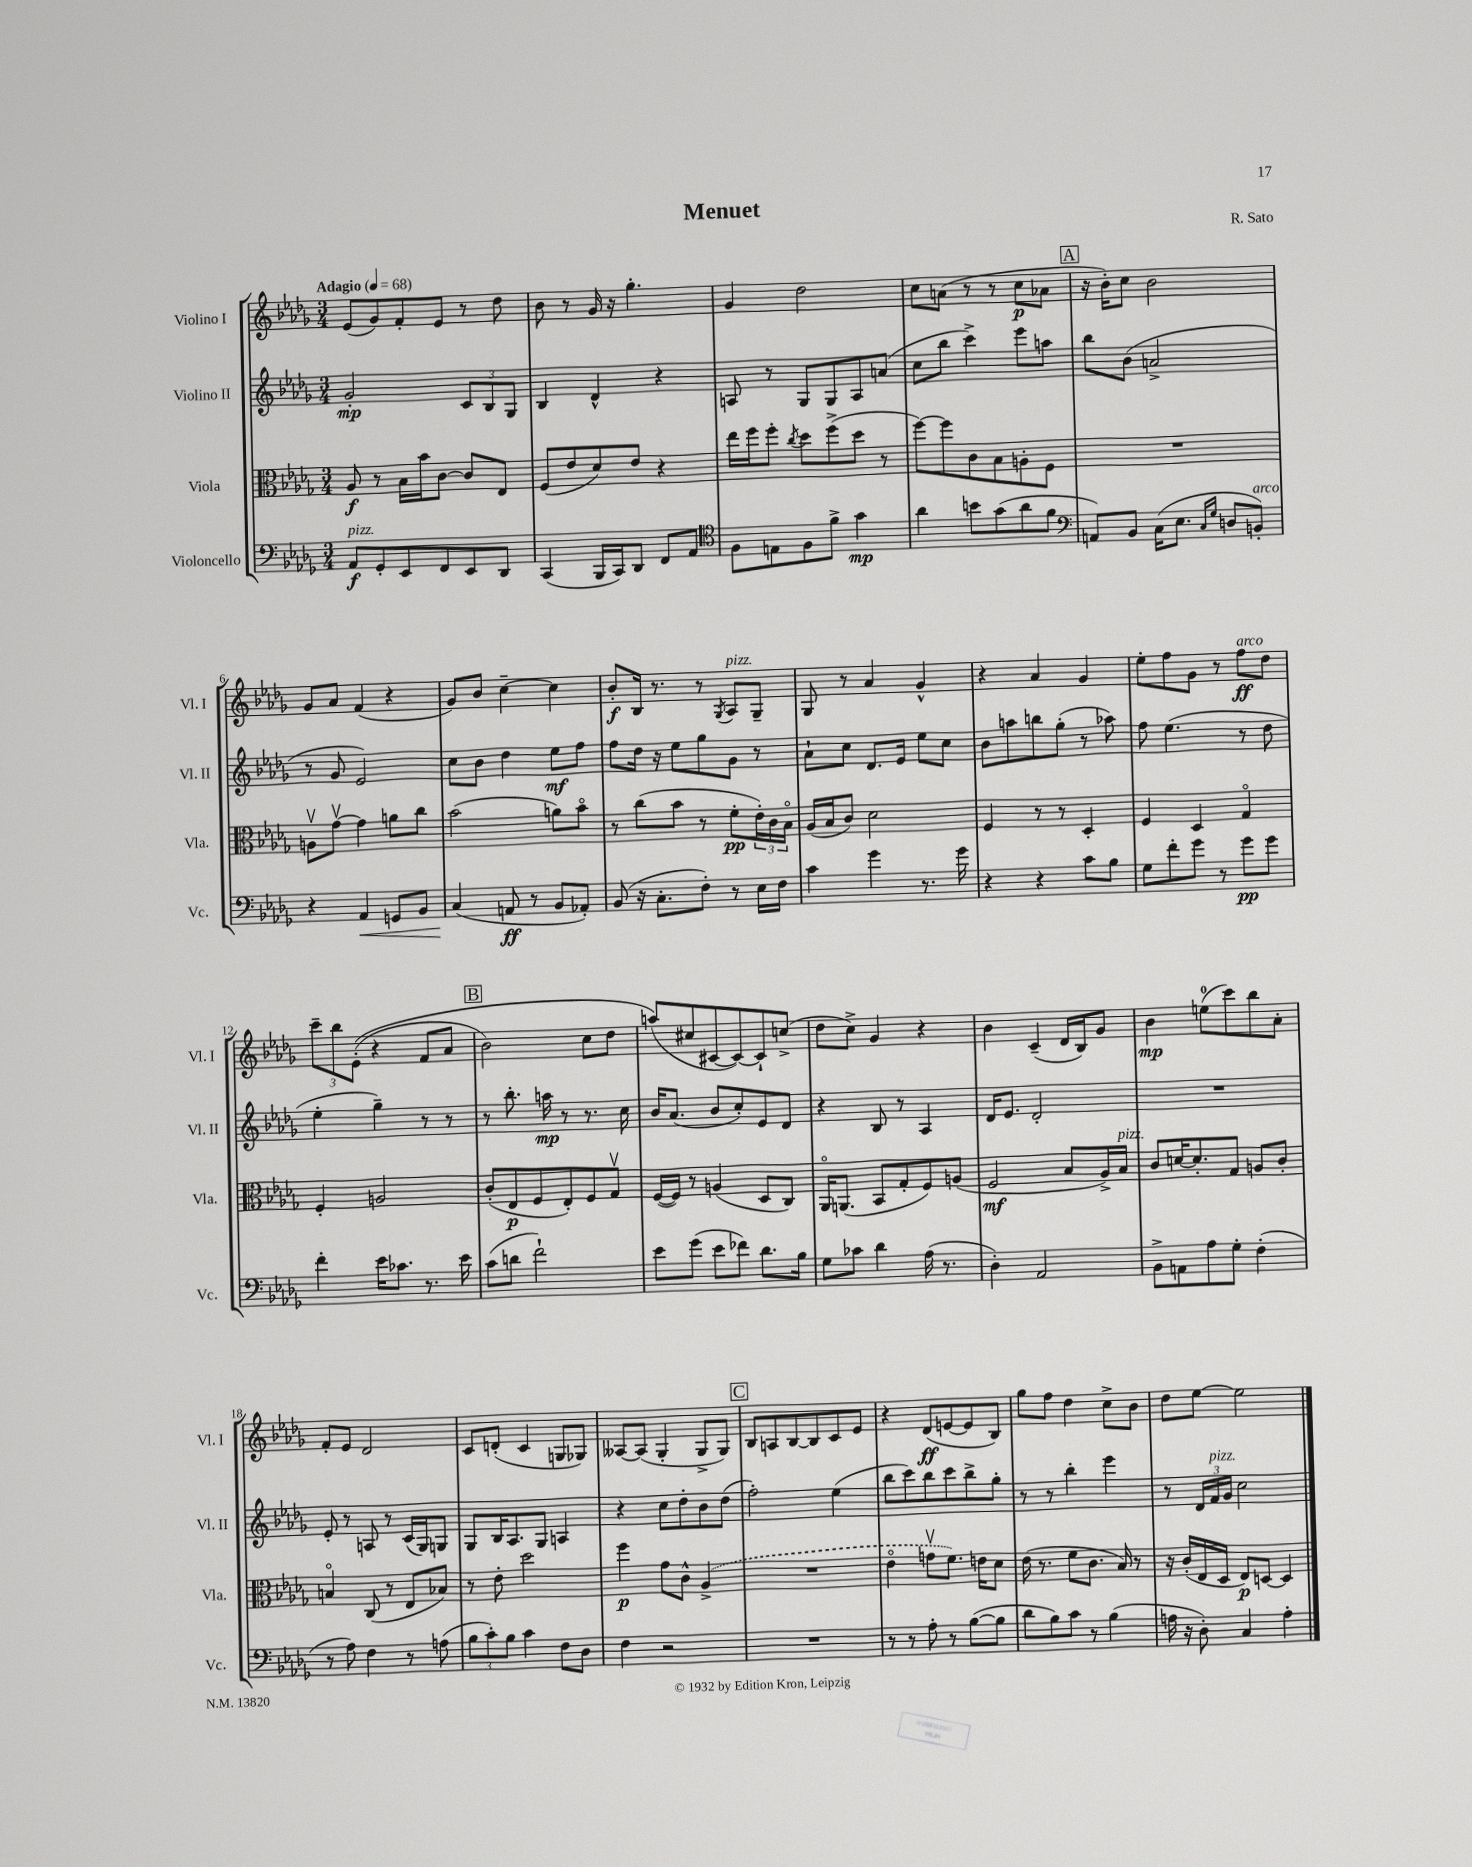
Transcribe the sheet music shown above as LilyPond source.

\header { title = "Menuet" composer = "R. Sato" }
<<
\new StaffGroup <<
\new Staff = "s0" \with { instrumentName = "Violino I" shortInstrumentName = "Vl. I" } {
    \clef treble \key des \major \numericTimeSignature \time 3/4 \tempo "Adagio" 4 = 68
    ees'8( ges'8) f'8-. ees'8 r8 des''8 |
    bes'8 r8 ges'16 r16 ges''4.-. |
    ges'4 des''2 |
    c''8 a'8( r8 r8 c''8\p aes'8 |
    \mark \markup { \box "A" } r16 bes'16-.) c''8 bes'2 |
    ges'8 aes'8 f'4( r4 |
    ges'8) bes'8 c''4~-- c''4 |
    bes'8-.\f bes16 r8. r8 \acciaccatura { ges8 } aes8^\markup { \italic "pizz." } ges8-- |
    ges8 r8 aes'4 ges'4-^ |
    r4 aes'4 ges'4 |
    ees''8-. f''8 ges'8 r8 f''8\ff^\markup { \italic "arco" } des''8 |
    \tuplet 3/2 { c'''8-- bes''8 ees'8-.(\( } r4 f'8 aes'8 |
    \mark \markup { \box "B" } bes'2) c''8 des''8 |
    a''8(\) cis''8 cis'8~ cis'8~) cis'8-! c''8->( |
    des''8 c''8->) ges'4 r4 |
    bes'4 c'4--( des'16 bes16) ges'8 |
    bes'4\mp e''8-0( c'''8) bes''8 aes'8-. |
    f'8-. ees'8 des'2 |
    c'8 d'8-.( c'4 g8 ges8) |
    aeses8~ aeses8( ges4-. ges8-> ges8) |
    \mark \markup { \box "C" } bes8 a8 bes8~ bes8 c'8 ees'8 |
    r4 des'8\ff( e'8~ e'8 bes8) |
    ges''8 f''8 des''4 c''8-> bes'8 |
    des''8 ees''8~ ees''2 \bar "|." |
}
\new Staff = "s1" \with { instrumentName = "Violino II" shortInstrumentName = "Vl. II" } {
    \clef treble \key des \major \numericTimeSignature \time 3/4
    ges'2-.\mp \tuplet 3/2 { c'8 bes8 ges8 } |
    bes4 des'4-^ r4 |
    a8 r8 ges8 ges8 a8 a'8( |
    c''8 bes''8 c'''4->) ees'''8 a''8 |
    \mark \markup { \box "A" } bes''8 bes'8( a'2-> |
    r8 ges'8 ees'2) |
    c''8 bes'8 des''4 ees''8\mf f''8 |
    f''8 des''16 r16 ees''8 ges''8 ges'8 r8 |
    aes'8-! c''8 des'8. ees'16 ees''8 c''8 |
    bes'8 a''8 b''8 ges''8-.( r8 aes''8) |
    f''8 ees''4.( r8 des''8 |
    ees''4-. ges''4--) r8 r8 |
    \mark \markup { \box "B" } r8 bes''8.-. a''16\mp r8 r8. c''16 |
    bes'16 aes'8.( bes'8 c''8-.) ees'8 des'8 |
    r4 bes8 r8 aes4 |
    des'16 ees'8. des'2-. |
    R2. |
    ees'8-. r8 a8 r8 c'16( ges16) g8 |
    ges8 bes16 aes8. ges8 a4 |
    r4 c''8 des''8-. bes'8 des''8( |
    \mark \markup { \box "C" } f''2-.) ees''4( |
    bes''8 c'''8) bes''8 c'''8 bes''8-> ges''8-. |
    r8 r8 bes''4-. ees'''4 |
    r8 \tuplet 3/2 { des'16 f'16^\markup { \italic "pizz." } ges'16 } c''2 \bar "|." |
}
\new Staff = "s2" \with { instrumentName = "Viola" shortInstrumentName = "Vla." } {
    \clef alto \key des \major \numericTimeSignature \time 3/4
    aes8\f r8 bes16 bes'16 c'8~ c'8 ees8 |
    f8( ees'8 des'8) ees'8 r4 |
    ees''16 f''16 f''8-. \acciaccatura { c''8 } des''8 f''8->( des''8 r8 |
    f''8~) f''8 c'8 bes8 a8-. f8 |
    \mark \markup { \box "A" } R2. |
    a8\upbow ges'8~\upbow ges'4 a'8 c''8 |
    bes'2( a'8) bes'8\flageolet |
    r8 c''8( bes'8 r8 f'8-.\pp \tuplet 3/2 { ees'16-.) c'16 bes16\flageolet } |
    aes16( bes16 c'8) des'2 |
    f4 r8 r8 des4-. |
    f4 des4 ges4\flageolet |
    f4-. a2 |
    \mark \markup { \box "B" } c'8-.( ees8\p f8 ees8-.) f8 ges8\upbow |
    f16~( f16) r8 a4( des8 c8) |
    aes,16\flageolet a,8.( bes,8 ges8-. f8) a8( |
    f2\mf bes8 aes16->) bes16^\markup { \italic "pizz." } |
    c'8 d'16~ d'8.-. ges8 a8 c'8-. |
    b4\flageolet c8( r8 ees8 bes8) |
    r8 ees'8-. des''2 |
    f''4\p ges'8 c'8-^ \once \slurDashed aes4->( |
    \mark \markup { \box "C" } R2. |
    ees'4\flageolet g'8\upbow f'8.) e'16 des'8 |
    ees'16( r8. f'8 c'8. bes16) r8 |
    r16 c'16-.( ees16 des16 ees8\p) d8~ d4 \bar "|." |
}
\new Staff = "s3" \with { instrumentName = "Violoncello" shortInstrumentName = "Vc." } {
    \clef bass \key des \major \numericTimeSignature \time 3/4
    aes,8\f^\markup { \italic "pizz." } ges,8-. ees,8 f,8 ees,8 des,8 |
    c,4( bes,,16 c,16) des,8 f,8 aes,8 |
    \clef tenor f8 e8 f8 f'8-> ges'4\mp |
    aes'4 b'8 ges'8( aes'8 f'8 |
    \mark \markup { \box "A" } \clef bass a,8) bes,8 c16( ees8. \grace { c16 ges16 } d8 b,8-.^\markup { \italic "arco" }) |
    r4 aes,4\< g,8 bes,8 |
    c4\!( a,8\ff r8 bes,8 aes,8-.) |
    bes,8( r16 c8.-. f8-.) r8 ees16 f16 |
    c'4 ges'4 r8. ges'16 |
    r4 r4 c'8 bes8 |
    ges8 f'8-. ges'8 r8 ges'8\pp ges'8 |
    f'4-. ees'16 ces'8. r8. ees'16 |
    \mark \markup { \box "B" } c'8( d'8 f'2-!) |
    ees'8 ges'8( ees'8 fes'8) des'8. bes16 |
    ges8 ces'8 des'4 aes16( r8. |
    des4-.) aes,2 |
    bes,8-> a,8 aes8 ges8-. f4-.( |
    r8 aes8) f4 r8 a8( |
    \tuplet 3/2 { bes8 c'8-.) bes8 } c'4 f8 des8 |
    f4 r2 |
    \mark \markup { \box "C" } R2. |
    r8 r8 aes8-. r8 bes8~( bes8 |
    des'8 bes8) c'8 r8 bes4( |
    a16 r16 des8-.) c4 a4-. \bar "|." |
}
>>
>>
